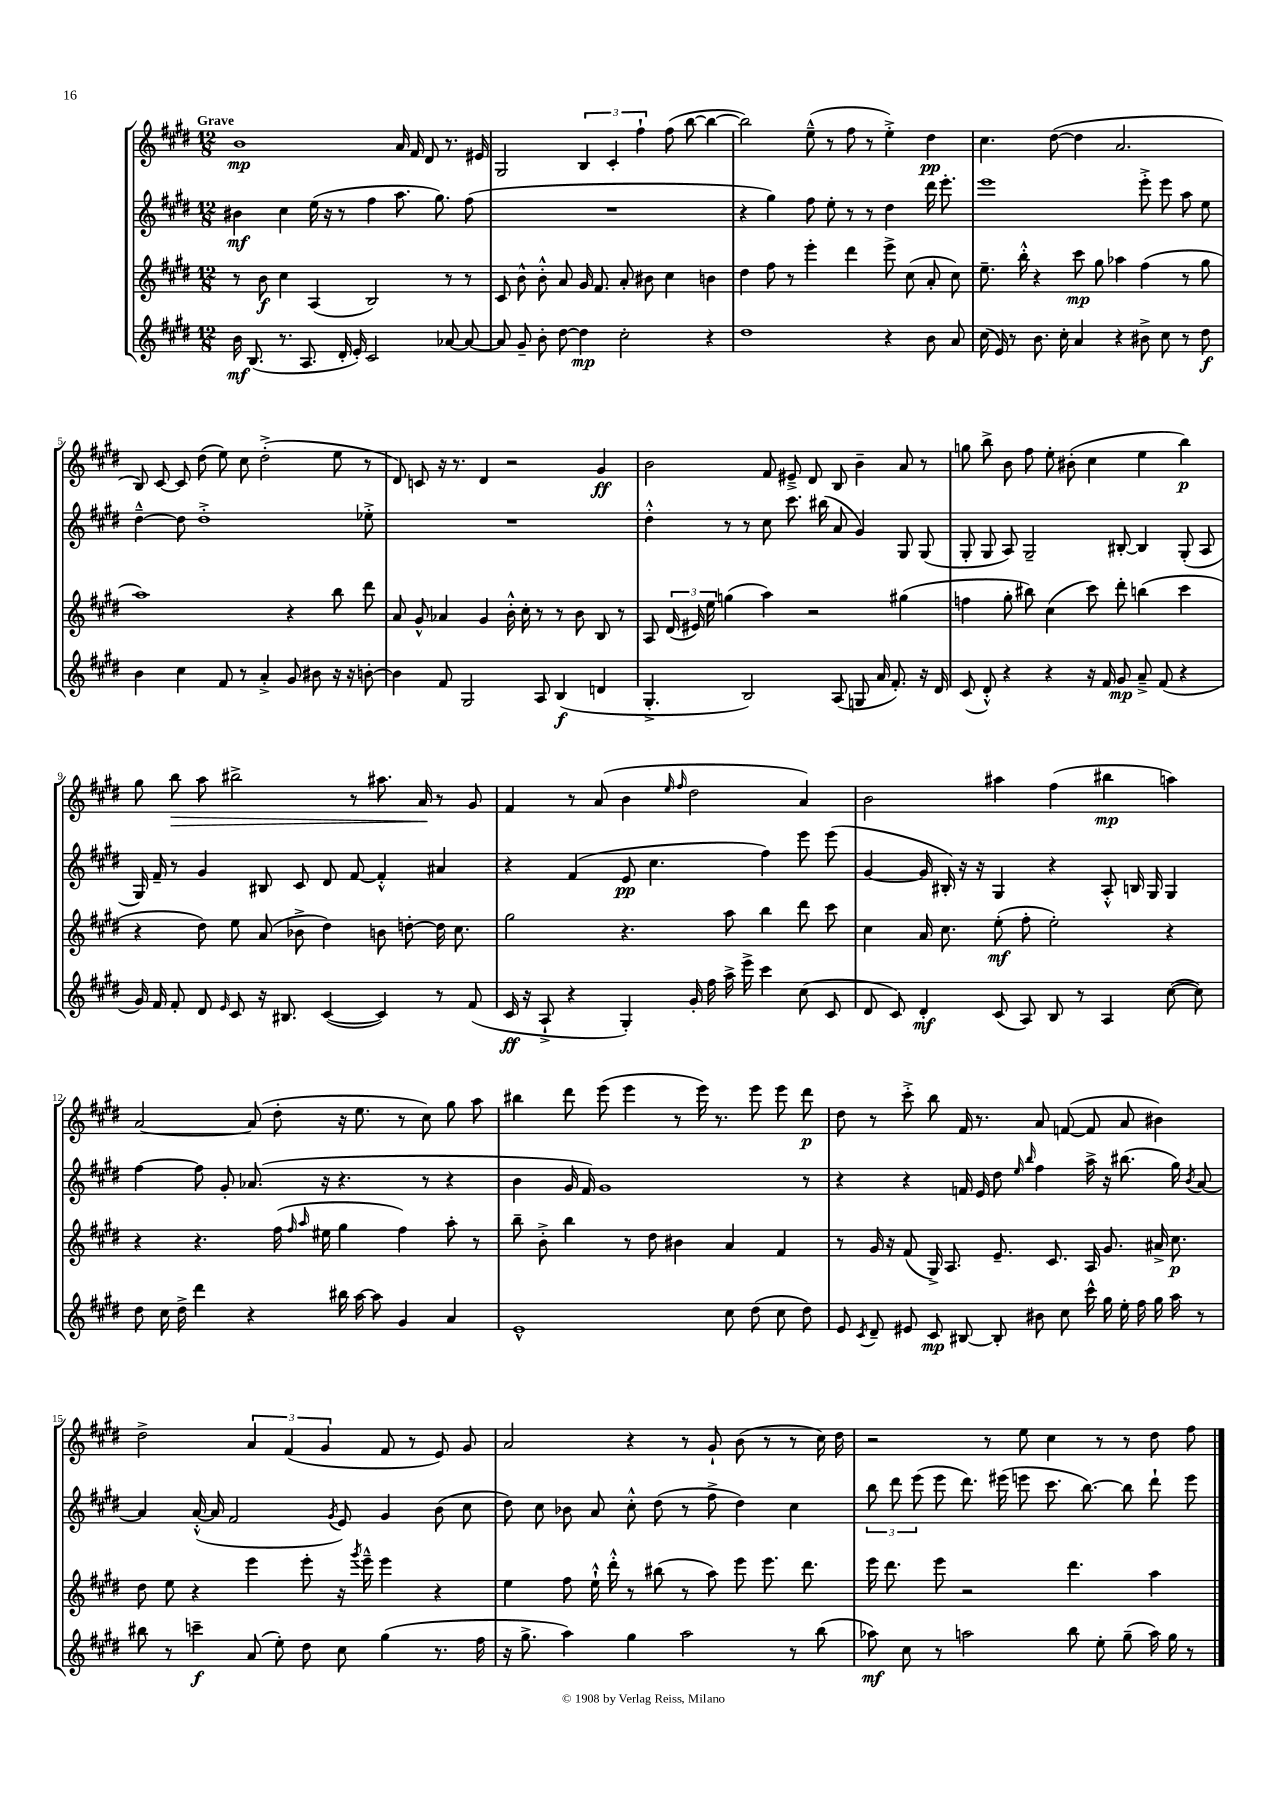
<<
\new StaffGroup <<
\new Staff = "s0" {
    \clef treble \key e \major \numericTimeSignature \time 12/8 \tempo "Grave"
    \autoBeamOff b'1\mp a'16 fis'16 dis'8 r8. eis'16 |
    gis2 \tuplet 3/2 { b4 cis'4-. fis''4-! } fis''8( b''8~ b''4~ |
    b''2) e''8---^( r8 fis''8 r8 e''4-.->) dis''4\pp |
    cis''4. dis''8~( dis''4 a'2. |
    b8) cis'8~ cis'8 dis''8( e''8) cis''8 dis''2-.->( e''8 r8 |
    dis'8) c'8 r16 r8. dis'4 r2 gis'4\ff |
    b'2 fis'8 eis'8---> dis'8 b8 b'4-- a'8 r8 |
    g''8 b''8-> b'8 fis''8 e''8-. bis'8-.( cis''4 e''4 b''4\p) |
    gis''8 b''8\> a''8 bis''2-> r8 ais''8. a'16\! r8 gis'8 |
    fis'4 r8 a'8( b'4 \grace { e''16 fis''16 } dis''2 a'4) |
    b'2 ais''4 fis''4( bis''4\mp a''4) |
    a'2~ a'8( dis''8-. r16 e''8. r8 cis''8) gis''8 a''8 |
    bis''4 dis'''8 e'''8( e'''4 r8 e'''16) r8. e'''8 e'''8 dis'''8\p |
    dis''8 r8 cis'''8-.-> b''8 fis'16 r8. a'8 f'8~( f'8 a'8 bis'4) |
    dis''2-> \tuplet 3/2 { a'4 fis'4( gis'4 } fis'8 r8 e'8) gis'8 |
    a'2 r4 r8 gis'8-! b'8( r8 r8 cis''16) dis''16 |
    r2 r8 e''8 cis''4 r8 r8 dis''8 fis''8 \bar "|." |
}
\new Staff = "s1" {
    \clef treble \key e \major \numericTimeSignature \time 12/8
    \autoBeamOff bis'4\mf cis''4 e''16( r16 r8 fis''4 a''8. gis''8.) fis''8( |
    R1. |
    r4 gis''4) fis''8 e''8-. r8 r8 dis''4 dis'''16 e'''8.-. |
    e'''1 e'''8-.-> e'''8 a''8 e''8 |
    dis''4~---^ dis''8 dis''1-.-> ees''8-.-> |
    R1. |
    dis''4-.-^ r8 r8 cis''8 cis'''8. bis''16( a'8 gis'4) gis8 gis8( |
    gis8-. gis8 a8) gis2-- bis8~-. bis4 gis8-.( a8 |
    gis16) fis'16-- r8 gis'4 bis8 cis'8 dis'8 fis'8~ fis'4-.-^ ais'4 |
    r4 fis'4( e'8\pp cis''4. fis''4) e'''8 e'''8( |
    gis'4~ gis'16 bis16-.) r16 r16 gis4 r4 a8-.-^ b16 gis16 gis4 |
    fis''4~ fis''8 gis'8-. aes'8.( r16 r4. r8 r4 |
    b'4 gis'16 fis'16) gis'1 r8 |
    r4 r4 f'16 e'16 dis''8 \grace { e''16 b''16 } fis''4 a''16-> r16 bis''8.( gis''16) \acciaccatura { b'8 } a'8~ |
    a'4 a'16~-.-^( a'16 fis'2 \acciaccatura { gis'8 } e'8) gis'4 b'8( cis''8 |
    dis''8) cis''8 bes'8 a'8 cis''8-.-^ dis''8( r8 fis''8-> dis''4) cis''4 |
    \tuplet 3/2 { b''8 dis'''8 e'''8( } e'''8 dis'''8.) eis'''16( e'''8 cis'''8. b''8.~) b''8 dis'''8-! e'''8 \bar "|." |
}
\new Staff = "s2" {
    \clef treble \key e \major \numericTimeSignature \time 12/8
    \autoBeamOff r8 b'8\f cis''4 a4( b2) r8 r8 |
    cis'8 b'8-^ b'8-.-^ a'8 gis'16 fis'8. a'8-. bis'8 cis''4 b'4 |
    dis''4 fis''8 r8 e'''4-. dis'''4 e'''8-> cis''8( a'8-. cis''8) |
    e''8.-- b''16-.-^ r4 cis'''8\mp gis''8 aes''4 fis''4( r8 gis''8 |
    a''1) r4 b''8 dis'''8 |
    a'8 gis'8-^ aes'4 gis'4 b'16-.-^ cis''16-. r8 r8 b'8 b8 r8 |
    a8 \tuplet 3/2 { dis'16( eis'16) e''16 } g''4( a''4) r2 gis''4( |
    f''4 gis''8-. bis''8) cis''4( cis'''8) dis'''8-. b''4( cis'''4 |
    r4 dis''8) e''8 a'8( bes'8-> dis''4) b'8 d''8~-. d''16 cis''8. |
    gis''2 r4. a''8 b''4 dis'''8 cis'''8 |
    cis''4 a'16 cis''8. e''8-.\mf( fis''8-. e''2-.) r4 |
    r4 r4. fis''16( \grace { fis''16 a''16 } eis''16 gis''4 fis''4) a''8-. r8 |
    b''8-- b'8-.-> b''4 r8 dis''8 bis'4 a'4 fis'4 |
    r8 gis'16 r16 fis'8( gis16->) a8. e'8.-- cis'8. a16 gis'8. ais'16-> cis''8.\p |
    dis''8 e''8 r4 e'''4 e'''8-. r16 \acciaccatura { gis'''8 } e'''16---^ e'''4 r4 |
    e''4 fis''8 e''16-!-^ dis'''16-.-^ r8 bis''8( r8 a''8) e'''8 e'''8. dis'''8. |
    e'''16 dis'''8. e'''8 r2 dis'''4. a''4 \bar "|." |
}
\new Staff = "s3" {
    \clef treble \key e \major \numericTimeSignature \time 12/8
    \autoBeamOff b'16\mf b8.( r8. a8. dis'16-. e'16-.) cis'2 aes'8~ aes'8~ |
    aes'8 gis'8-- b'8-. dis''8~ dis''4\mp cis''2-. r4 |
    dis''1 r4 b'8 a'8 |
    cis''16( e'16) r8 b'8. cis''16-. a'4 r4 bis'8-> cis''8 r8 dis''8\f |
    b'4 cis''4 fis'8 r8 a'4-.-> gis'8 bis'8 r16 r16 b'8~-. |
    b'4 fis'8 gis2 a8 b4\f( d'4 |
    gis4.-.-> b2) a8( g8 a'16 fis'8.-.) r16 dis'16 |
    cis'8( dis'8-.-^) r4 r4 r16 fis'16 gis'8\mp a'8---> fis'8( r4 |
    gis'16) fis'16 fis'8-. dis'8 \grace { e'16 } cis'8 r16 bis8. cis'4~( cis'4) r8 fis'8( |
    cis'16\ff r16 a8-!-> r4 gis4-.) gis'16-. fis''16 a''16-> e'''16-> cis'''4 cis''8( cis'8 |
    dis'8 cis'8) dis'4-.\mf cis'8( a8) b8 r8 a4 cis''8~( cis''8) |
    dis''8 cis''16 dis''16-> dis'''4 r4 bis''16 a''16~ a''8 gis'4 a'4 |
    e'1-^ cis''8 dis''8( cis''8 dis''8) |
    e'8 \acciaccatura { cis'8 } dis'8-- eis'8 cis'8\mp bis8~ bis8-. bis'8 cis''8 cis'''16-^ gis''16 e''16-. fis''16 gis''16 a''16 r8 |
    bis''8 r8 c'''4--\f a'8( e''8-.) dis''8 cis''8 gis''4( r8. fis''16 |
    r16 gis''8.-> a''4) gis''4 a''2 r8 b''8( |
    aes''8\mf) cis''8 r8 a''2 b''8 e''8-. gis''8--( a''16) gis''16 r8 \bar "|." |
}
>>
>>
